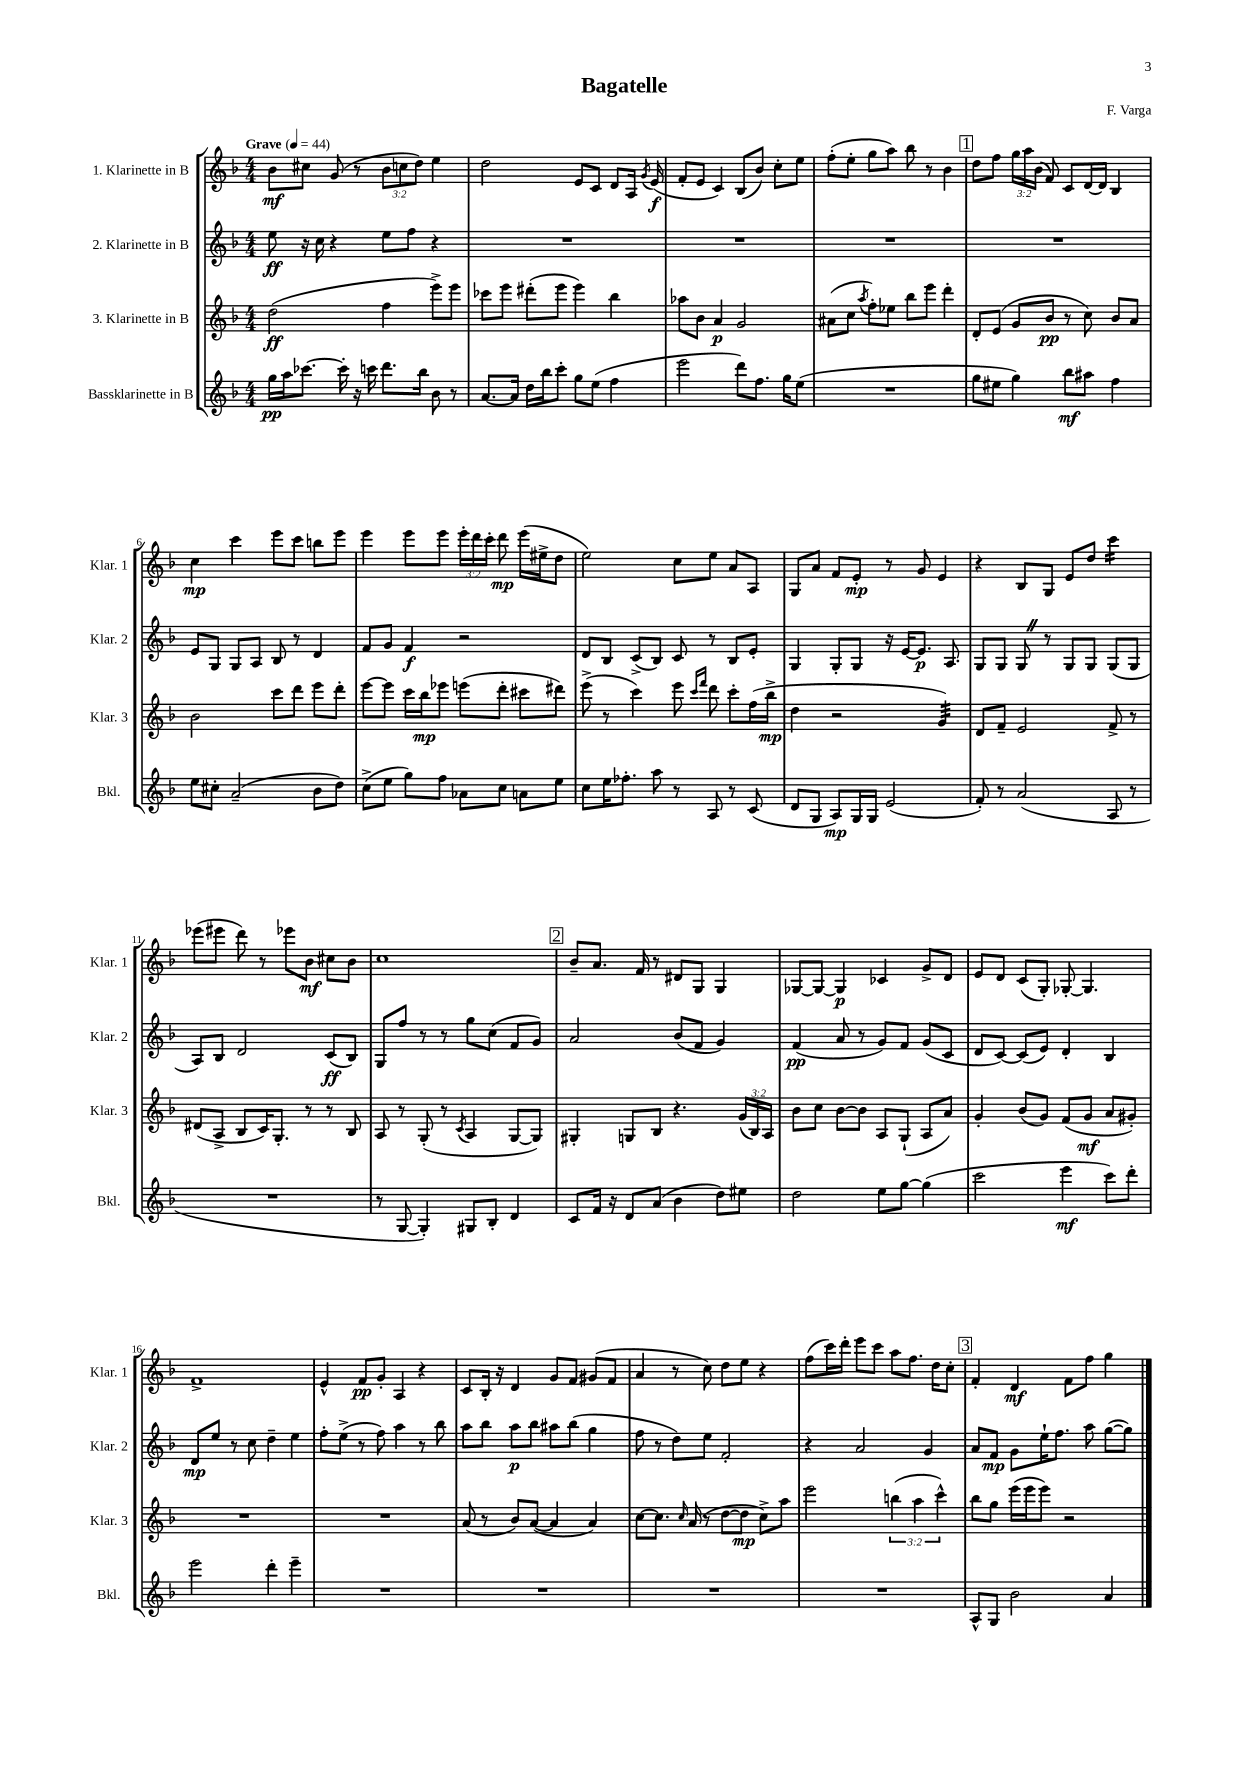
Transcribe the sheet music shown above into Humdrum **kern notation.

**kern	**kern	**kern	**kern
*staff4	*staff3	*staff2	*staff1
*clefG2	*clefG2	*clefG2	*clefG2
*k[b-]	*k[b-]	*k[b-]	*k[b-]
*M4/4	*M4/4	*M4/4	*M4/4
*MM44	*MM44	*MM44	*MM44
16gg	(2dd	8ee	8b-
16aa	.	.	.
[8.ccc-	.	16r	8cc#
.	.	16cc	.
.	.	4r	(8g
16ccc-']	.	.	.
16r	.	.	8r
16ccc	.	.	.
8.ddd	4ff	8ee	12b-
.	.	.	12cc
.	.	8ff	.
.	.	.	12dd)
16bb-	.	.	.
8b-	8eee^)	4r	4ee
8r	8eee	.	.
=	=	=	=
[8.a	8ccc-	1r	2dd
.	8eee	.	.
16a]	.	.	.
16dd	(8ddd#'	.	.
16bb-	.	.	.
8ccc'	8eee	.	.
8gg	4eee)	.	8e
(8ee	.	.	8c
4ff	4bb-	.	8d
.	.	.	16A
.	.	.	8qg
.	.	.	(16e
=	=	=	=
2eee	8aa-	1r	8f'
.	8b-	.	8e
.	4a	.	4c)
8ddd)	2g	.	(8B-
8.ff	.	.	8b-)
.	.	.	8cc'
16gg	.	.	.
(8ee	.	.	8ee
=	=	=	=
1r	(8a#	1r	(8ff'
.	8cc	.	8ee'
.	8qaa	.	.
.	8ff')	.	8gg
.	8ee-	.	8aa)
.	8bb-	.	8bb-
.	8eee	.	8r
.	4ddd'	.	4b-
=	=	=	=
8gg	8d'	1r	8dd
8ee#	(8e	.	8ff
4gg)	8g	.	24gg
.	.	.	24aa
.	.	.	(24b-
.	8b-	.	8f)
8bb-	8r	.	8c
8aa#	8cc)	.	[16d
.	.	.	16d]
4ff	8b-	.	4B-
.	8a	.	.
=	=	=	=
8ee	2b-	8e	4cc
8cc#'	.	8G	.
(2a~	.	8G	4ccc
.	.	8A	.
.	8ccc	8B-	8eee
.	8ddd	8r	8ccc
8b-	8eee	4d	8bb
8dd)	8ddd'	.	8eee
=	=	=	=
(8cc^	[8eee	8f	4eee
8ee	8eee]	8g	.
8gg)	16ccc	4f	8eee
.	16bb-	.	.
8ff	8eee-	.	8eee
8a-	(8eee	2r	24eee'
.	.	.	24ddd
.	.	.	24ccc'
8cc	8ddd'	.	8ddd
8a	8ccc#	.	(16eee
.	.	.	16ee#^
8ee	8ddd#)	.	8dd
=	=	=	=
8cc	(8eee^	8d	2ee)
16ee	8r	8B-	.
8.ff-'	.	.	.
.	4ccc)	(8c^	.
8aa	.	8B-)	.
8r	8eee	8c	8cc
.	16qqccc	.	.
.	16qqfff	.	.
8A	8ddd	8r	8ee
8r	8ccc'	8B-	8a
(8c	(16ff	8e'	8A
.	16bb-^	.	.
=	=	=	=
8d	4dd	4G	8G
8G	.	.	8a
8A)	2r	8G'	8f
16G	.	8G	8e'
16G	.	.	.
(2e	.	16r	8r
.	.	[16e	.
.	.	8.e]	8g
.	4g)	.	4e
.	.	8.A	.
=	=	=	=
8f')	8d	8G	4r
8r	8f~	8G	.
(2a	2e	8G	8B-
.	.	8r	8G
.	.	8G	8e
.	.	8G	8dd
8A	8f^	(8G	4ccc
8r	8r	8G	.
=	=	=	=
1r	(8d#	8A)	(8eee-
.	8A^	8B-	8eee#
.	8B-	2d	8ddd)
.	16c)	.	8r
.	8.G'	.	.
.	.	.	8eee-
.	8r	.	8b-
.	8r	(8c	8cc#
.	8B-	8B-)	8b-
=	=	=	=
8r	8A	8G	1cc
[8G	8r	8ff	.
4G'])	(8G'	8r	.
.	8r	8r	.
.	8qc	.	.
8G#	4A	8gg	.
8B-'	.	(8cc	.
4d	[8G	8f	.
.	8G])	8g)	.
=	=	=	=
8c	4G#'	2a	8b-~
16f	.	.	8.a
16r	.	.	.
8d	8G	.	.
.	.	.	16f
(8a	8B-	.	8r
4b-	4.r	(8b-	8d#
.	.	8f	8G
8dd)	.	4g)	4G
8ee#	(24g	.	.
.	24B-)	.	.
.	24A	.	.
=	=	=	=
2dd	8b-	(4f	[8G-
.	8cc	.	8G-_
.	[8b-	8a	4G-]
.	8b-]	8r	.
8ee	8A	8g)	4c-
[8gg	(8G`	8f	.
(4gg]	8A	(8g	8g^
.	8a)	8c	8d
=	=	=	=
2ccc	4g'	8d	8e
.	.	[8c)	8d
.	(8b-	(8c]	(8c
.	8g)	8e)	8G')
4eee	(8f	4d'	[8G-'
.	8g	.	4.G-]
8ccc)	8a	4B-	.
8ddd'	8g#')	.	.
=	=	=	=
2eee	1r	8d	1f^
.	.	8ee	.
.	.	8r	.
.	.	8cc	.
4ddd'	.	4dd~	.
4eee~	.	4ee	.
=	=	=	=
1r	1r	8ff'	4e^^
.	.	(8ee^	.
.	.	8r	8f
.	.	8ff)	8g'
.	.	4aa	4A
.	.	8r	4r
.	.	8bb-	.
=	=	=	=
1r	(8a	8aa	8c
.	8r	8bb-	16B-'
.	.	.	16r
.	8b-)	8aa	4d
.	([8a	8bb-	.
.	4a]	8aa#	8g
.	.	(8bb-	8f
.	4a)	4gg	(8g#
.	.	.	8f
=	=	=	=
1r	[8cc	8ff	4a
.	8.cc]	8r	.
.	.	8dd)	8r
.	16qqcc	.	.
.	(16a	.	.
.	8r	8ee	8cc)
.	[8dd	2f'	8dd
.	8dd]	.	8ee
.	8cc^)	.	4r
.	8aa	.	.
=	=	=	=
1r	2eee	4r	(8ff
.	.	.	16ccc)
.	.	.	16ddd'
.	.	2a	8eee
.	.	.	8ccc
.	(6bb	.	8aa
.	.	.	8.ff
.	6aa	.	.
.	.	4g	.
.	.	.	16dd
.	6ccc^^)	.	.
.	.	.	8cc'
=	=	=	=
8A^^	8bb-	8a	4f'
8G	8gg	8f	.
2b-	(16eee	8g	4d
.	16eee	.	.
.	8eee)	16ee`	.
.	.	8.ff	.
.	2r	.	8f
.	.	8aa	8ff
4a	.	([8gg	4gg
.	.	8gg])	.
==	==	==	==
*-	*-	*-	*-
